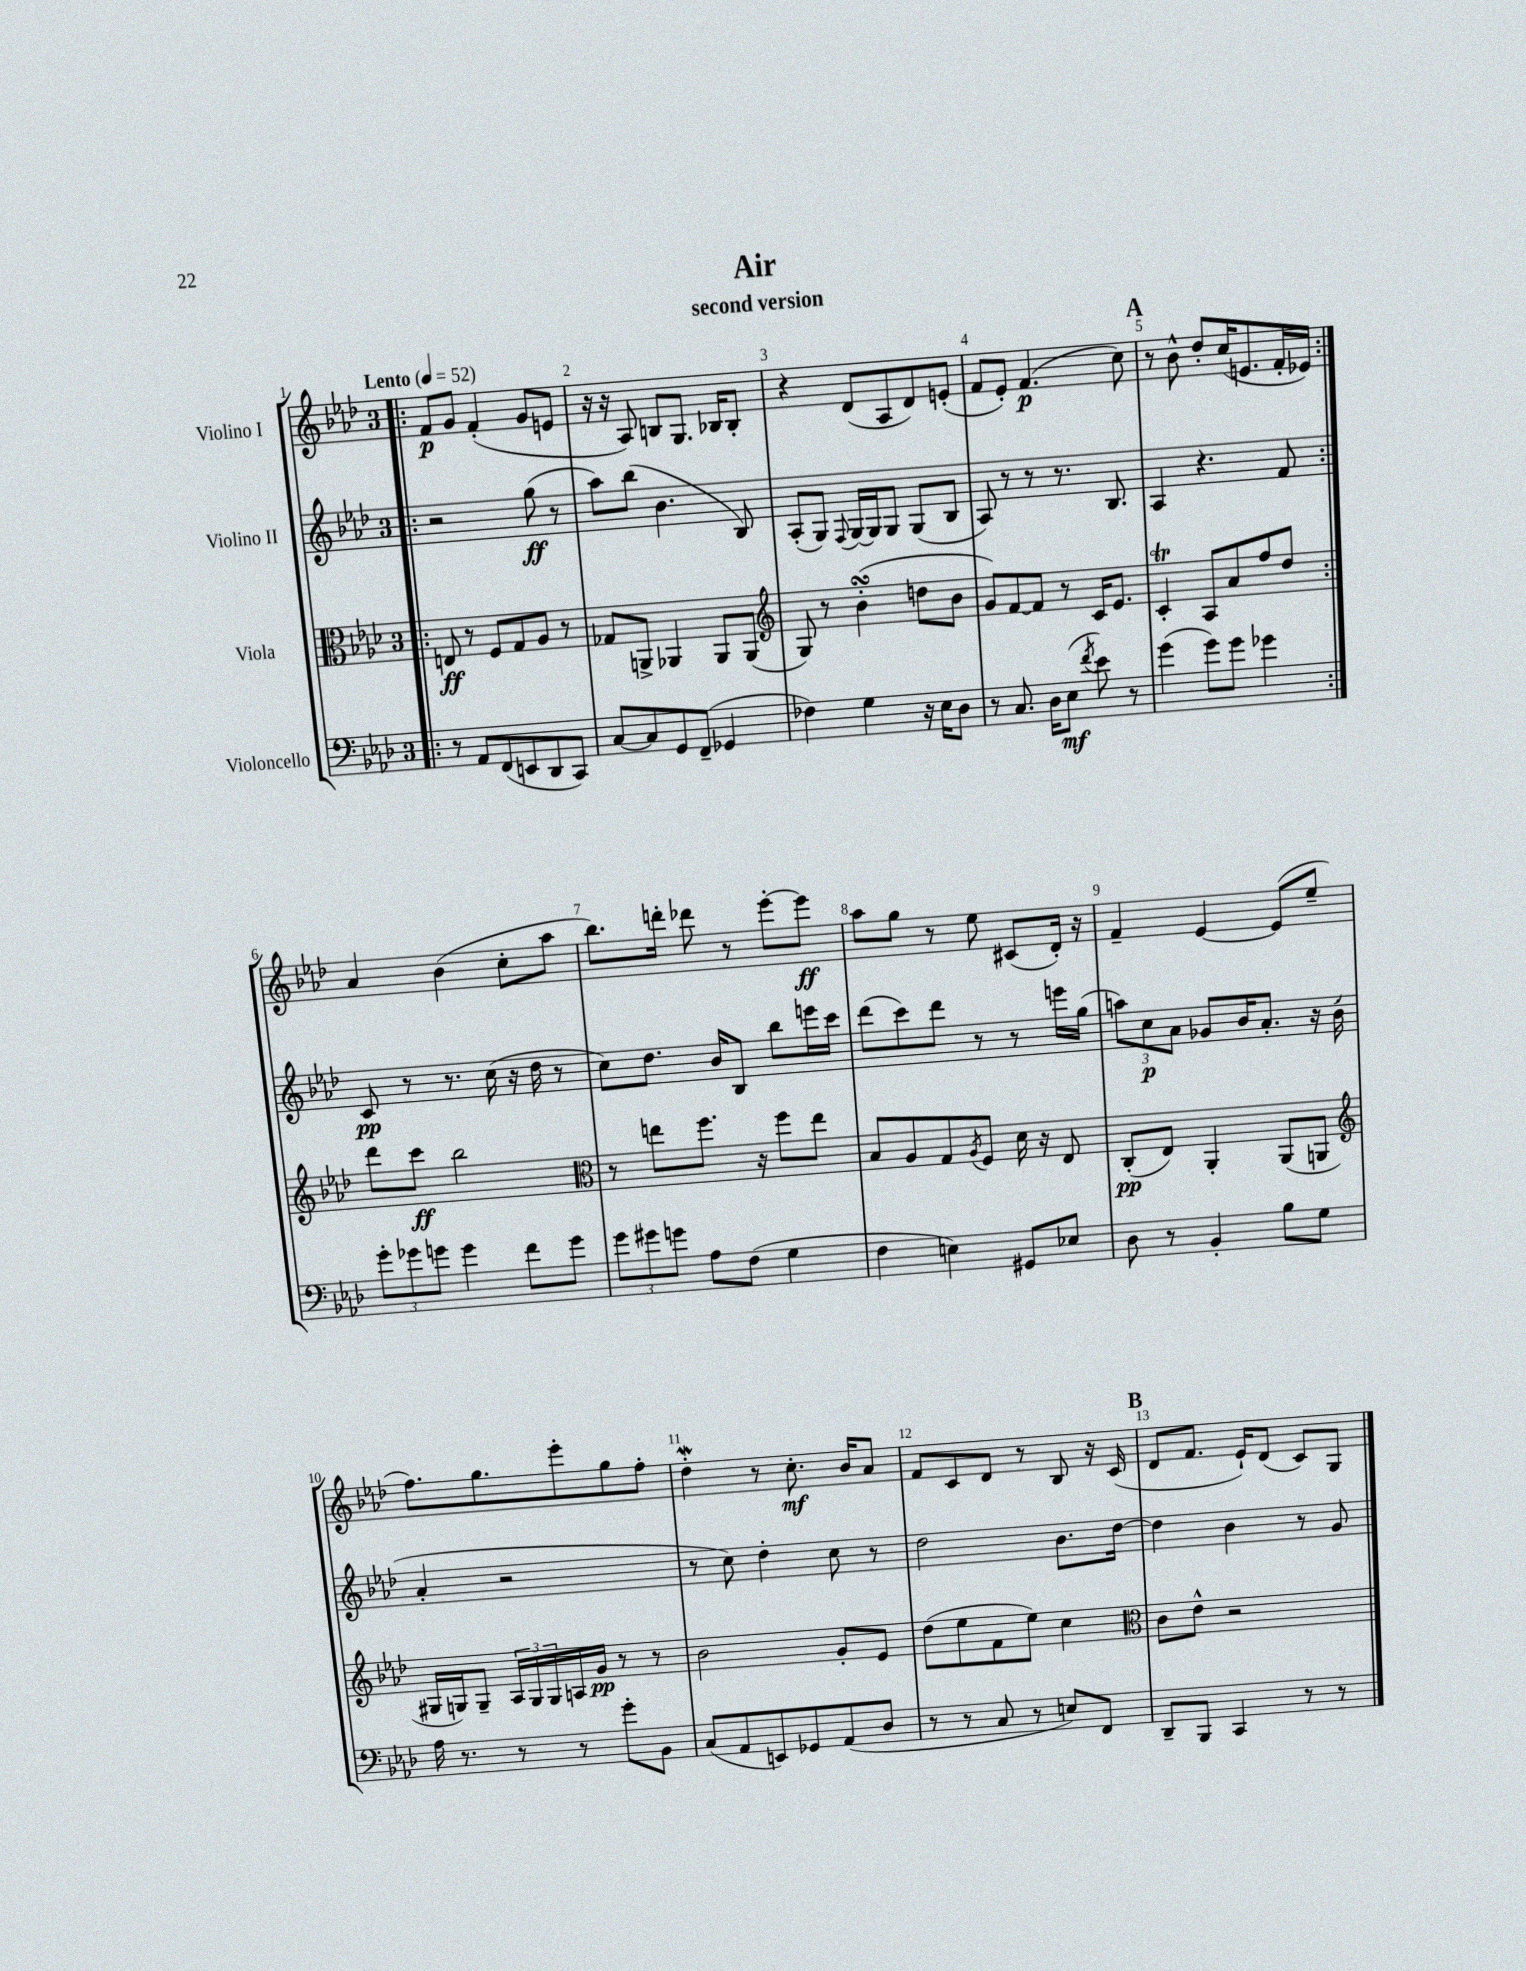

**kern	**kern	**kern	**kern
*staff4	*staff3	*staff2	*staff1
*clefF4	*clefC3	*clefG2	*clefG2
*k[b-e-a-d-]	*k[b-e-a-d-]	*k[b-e-a-d-]	*k[b-e-a-d-]
*M3/4	*M3/4	*M3/4	*M3/4
*MM52	*MM52	*MM52	*MM52
=!|:	=!|:	=!|:	=!|:
8r	8E	2r	8f
8AA-	8r	.	8g
(8FF	8F	.	(4f'
8EE	8G	.	.
8DD-	8A-	(8gg	8g
8CC)	8r	8r	8e
=	=	=	=
[8C	8G-	8aa-)	16r
.	.	.	16r
8C]	8AA^	(8bb-	8A-)
8GG	4AA-	4.b-	8B
(8FF~	.	.	8.G
4GG-	8AA-	.	.
.	.	.	16B-
.	(8AA-	8B-)	8B-'
=	=	=	=
*	*clefG2	*	*
4F-)	8G)	(8A-'	4r
.	8r	8G)	.
.	.	8qqF	.
4G	(4b-'	[16G	(8d-
.	.	16G]	.
.	.	8G	8A-
16r	8dd	(8G	8d-)
16E-	.	.	.
8D-	8b-	8B-	(8e'
=	=	=	=
8r	8g)	8A-)	8f
8.C	[8f	8r	8e-')
.	8f]	8r	(4.f
16D-	.	.	.
(8E-	8r	8.r	.
8qf	.	.	.
8e-)	16c	.	.
.	8.e-	8.B-	.
8r	.	.	8cc)
=	=	=	=
(4g	4c'	4A-	8r
.	.	.	8b-^^
8g)	8A-	4.r	8dd-'
8g	8a-	.	(16cc
.	.	.	8.e
4g-	8ff	.	.
.	8dd-	8f	16f'
.	.	.	16e-)
=:|!	=:|!	=:|!	=:|!
12g'	8ddd-	8c	4a-
12g-	.	.	.
.	8ccc	8r	.
12g	.	.	.
4g	2bb-	8.r	(4b-
.	.	(16cc	.
8f	.	16r	8cc'
.	.	16dd-	.
8g	.	8r	8aa-
=	=	=	=
*	*clefC3	*	*
12g	8r	8cc)	8.bb-)
12g#	.	.	.
.	8ee	8.dd-	.
12g	.	.	.
.	.	.	16ddd'
8A-	8.ff	.	8ddd-
.	.	16b-	.
(8F	.	8B-	8r
.	16r	.	.
4G	8ff	8bb-	[8eee-'
.	8ee	16eee	8eee-]
.	.	16ccc	.
=	=	=	=
4F	8B-	(8ddd-	8aa-
.	8A-	8ccc)	8gg
4E)	8G	8ddd-	8r
.	8qA-	.	.
.	8F	8r	8ee-
8GG#	16d-	8r	(8c#
.	16r	.	.
8E-	8E-	16eee	16d-')
.	.	(16gg	16r
=	=	=	=
8D-	(8C'	12aa)	4f~
.	.	12cc	.
8r	8E-)	.	.
.	.	12a-	.
4BB-'	4AA-'	8g-	[4e-
.	.	16b-	.
.	.	8.a-'	.
8B-	(8AA-	.	(8e-]
8G	8AA	16r	8ee-~
.	.	(16b-'	.
=	=	=	=
*	*clefG2	*	*
16A-	16G#	4a-'	8.ff)
8.r	16G)	.	.
.	8G~	.	.
.	.	.	8.gg
8r	24A-	2r	.
.	24G	.	.
.	24G	.	.
8r	16A	.	8eee-'
.	16g	.	.
8g'	8r	.	8gg
8BB-	8r	.	8ff'
=	=	=	=
(8C	2b-	8r	4dd-'
8AA-	.	8cc)	.
8EE)	.	4dd-'	8r
8GG-	.	.	8.cc'
(8AA-	8g'	8cc	.
.	.	.	16b-
8D-	8e-	8r	8a-
=	=	=	=
8r	(8dd-	2dd-	8f
8r	8ee-	.	8c
8C	8f	.	8d-
8r	8ee-)	.	8r
8E)	4cc	8.b-	8B-
8FF	.	.	16r
.	.	[16dd-	(16c
=	=	=	=
*	*clefC3	*	*
8DD-~	8c	4dd-]	8d-
8BBB-	8e-^^	.	8.f
4CC	2r	4b-	.
.	.	.	16e-`)
.	.	.	(8d-
8r	.	8r	8c)
8r	.	8g	8G
==	==	==	==
*-	*-	*-	*-
